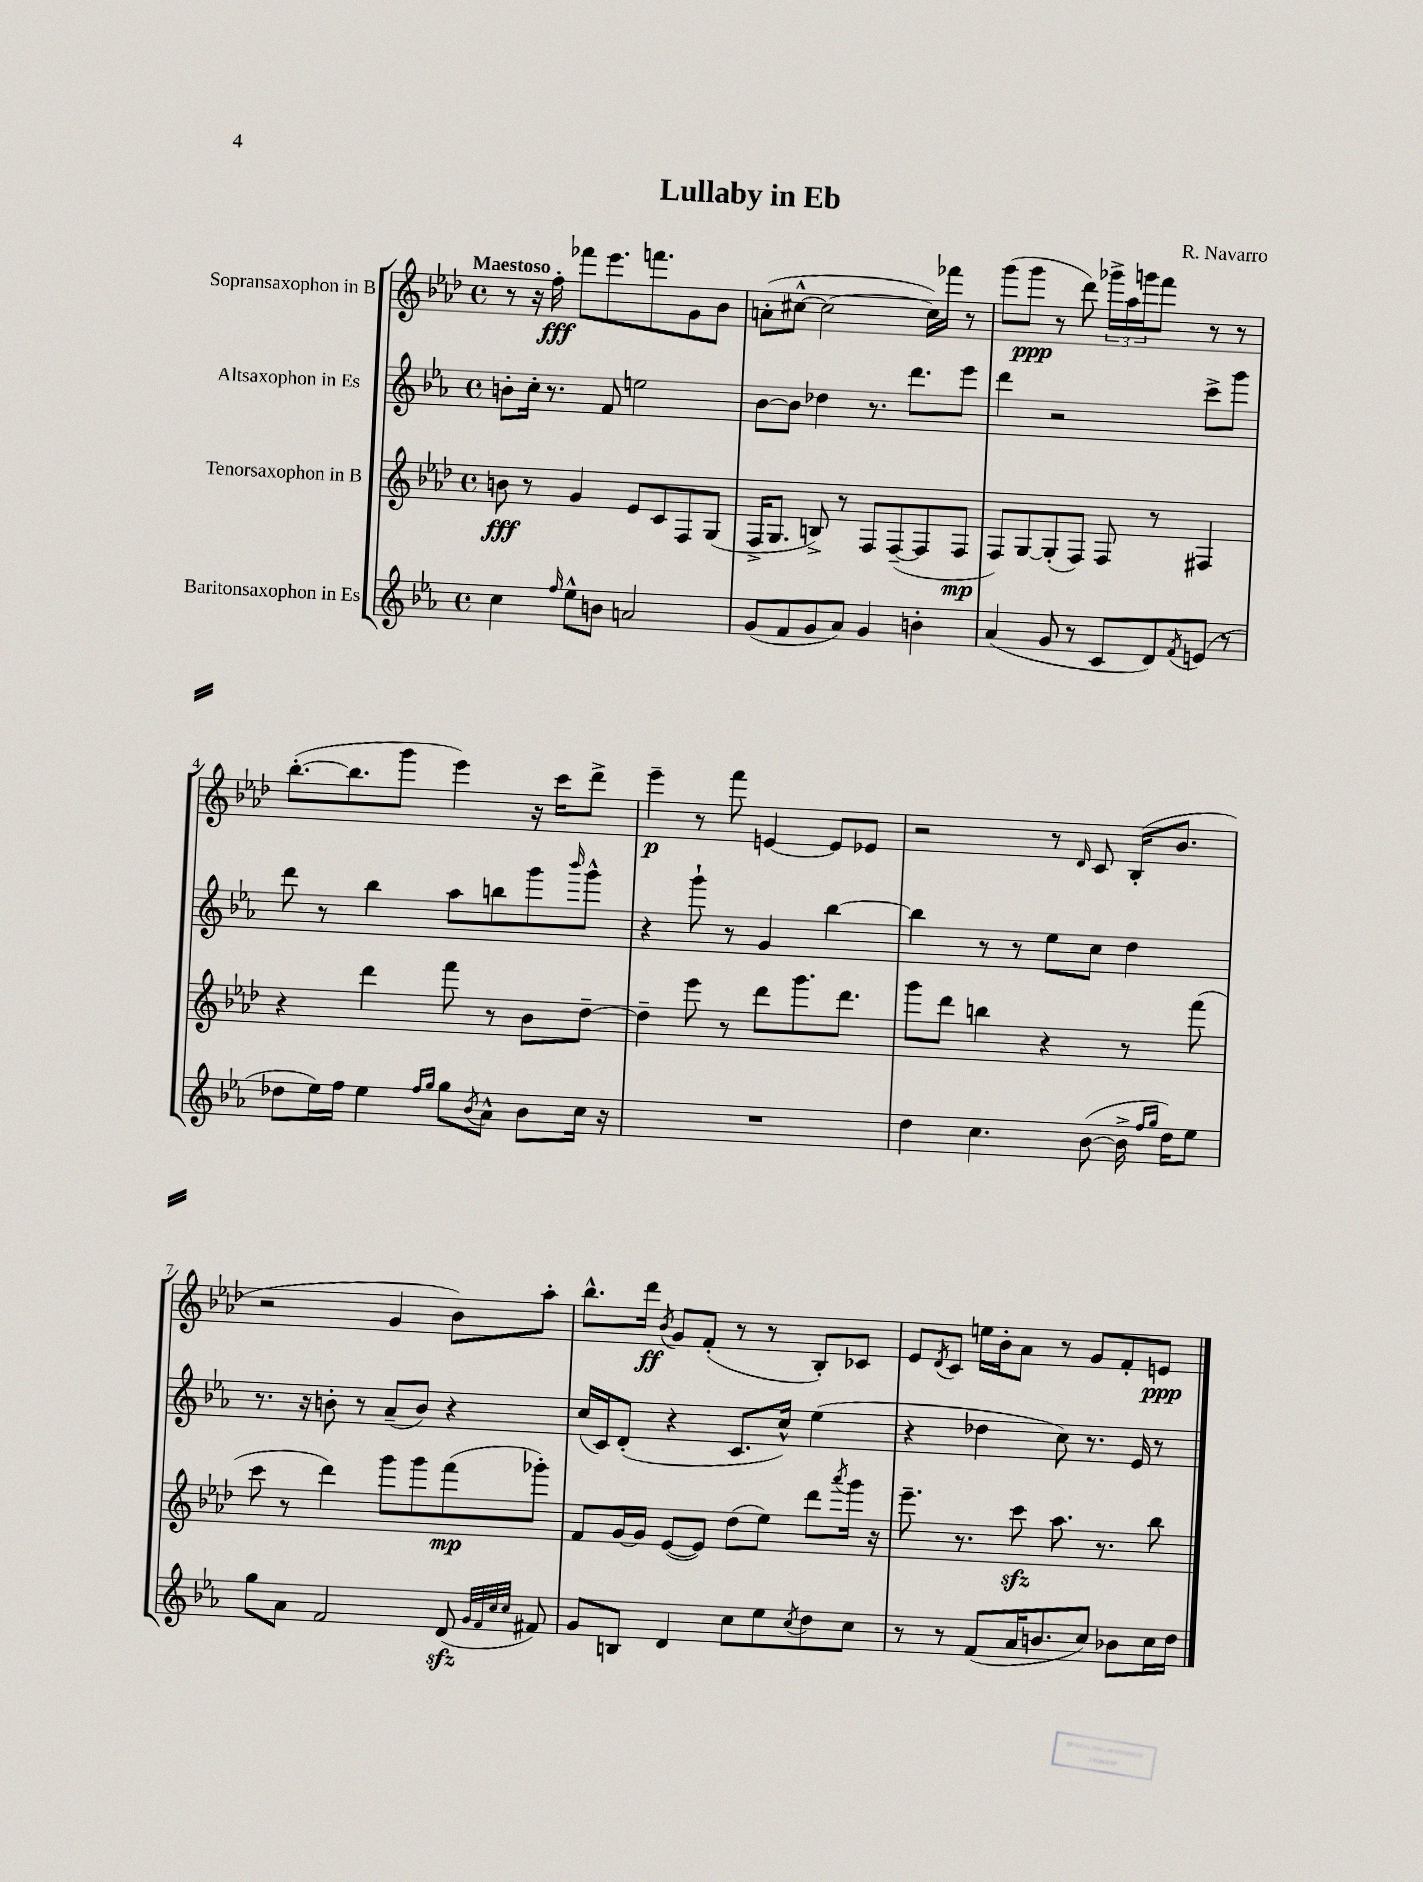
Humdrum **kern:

**kern	**kern	**kern	**kern
*staff4	*staff3	*staff2	*staff1
*clefG2	*clefG2	*clefG2	*clefG2
*k[b-e-a-]	*k[b-e-a-d-]	*k[b-e-a-]	*k[b-e-a-d-]
*M4/4	*M4/4	*M4/4	*M4/4
*met(c)	*met(c)	*met(c)	*met(c)
4cc\	8b\	8b'\L	8r
.	8r	16cc'\Jk	16r
.	.	8.r	16ff'\
16qqff/	.	.	.
8ee-^^\L	4g/	.	8fff-\L
8b\J	.	8f/	8.eee-\
2a/	8e-/L	2ee\	.
.	.	.	8.fff\
.	8c/	.	.
.	8F/	.	8g\
.	(8G/J	.	8b-\J
=	=	=	=
(8g/L	16F^/LK	[8b-\L	(8a'\L
.	8.G/J	.	.
8f/	.	8b-\]J	[8cc#^^\J
8g/	8B^/)	4dd-\	2cc#\_
8a-/J)	8r	.	.
4g/	8F/L	8.r	.
.	([8F~/	.	.
.	.	8.ddd\L	.
4b'\	8F/]	.	16cc#\]LL)
.	.	.	16fff-\JJ
.	8F/J	8eee-\J	8r
=	=	=	=
(4a-/	8F/L)	4ddd\	(8ggg\L
.	[8G/	.	8ggg\J
8g/	(8G'/]	2r	8r
8r	8F/J)	.	8ddd-\)
8c/L	8F/	.	24ggg-^\LL
.	.	.	24aa-\
.	.	.	24ggg\J
8d/)	8r	.	8fff\J
8qf/	.	.	.
(8e/J	4F#/	8ccc^\L	8r
8r	.	8ggg\J	8r
=	=	=	=
8dd-\L	4r	8ddd\	([8.bb-'\L
16ee-\L)	.	8r	.
16ff\JJ	.	.	8.bb-\]
4ee-\	4ddd-\	4bb-\	.
.	.	.	8ggg\J
16qqff/LL	.	.	.
16qqgg/JJ	.	.	.
8gg\L	8fff\	8aa-\L	4eee-\)
8qb-/	.	.	.
8a-^^\J	8r	8bb\	.
8b-\L	8b-\L	8ggg\	16r
.	.	.	16ccc\LK
.	.	16qqbbb-/	.
16cc\Jk	[8dd-~\J	8ggg^^\J	8ddd-^\J
16r	.	.	.
=	=	=	=
1r	4dd-~\]	4r	4eee-~\
.	8eee-\	8ggg`\	8r
.	8r	8r	8fff\
.	8ddd-\L	4g/	[4e/
.	8.ggg\	.	.
.	.	[4bb-\	8e/]L
.	8.ddd-\J	.	.
.	.	.	8e-/J
=	=	=	=
4dd\	8ggg\L	4bb-\]	2r
.	8ddd-\J	.	.
4.cc\	4bb\	8r	.
.	.	8r	.
.	4r	8ee-\L	8r
.	.	.	16qqd-/
([8b-\	.	8cc\J	8c/
16b-^\]	8r	4dd\	(16B-'/LK
16qqff/LL	.	.	.
16qqgg/JJ	.	.	.
16dd\LK)	.	.	8.b-/J
8ee-\J	(8fff\	.	.
=	=	=	=
8gg\L	8ccc\	8.r	2r
8a-\J	8r	.	.
.	.	16r	.
2f/	4ddd-\)	8b'\	.
.	.	8r	.
.	8ggg\L	(8a-~/L	4g/
.	8ggg\	8b/J)	.
(8d/	(8fff\	4r	8b-\L)
32qqg/LLL	.	.	.
32qqf/	.	.	.
32qqcc/	.	.	.
32qqcc/JJJ	.	.	.
8f#/)	8ggg-'\J)	.	8aa-'\J
=	=	=	=
8g/L	8f/L	(16cc/LL	8.bb-^^\L
.	.	16c/J)	.
8B/J	[16g/L	(8d'/J	.
.	16g/]JJ	.	16ddd-\Jk
.	.	.	8qb-/
4d/	([8e-/L	4r	8g/L
.	8e-/]J)	.	(8f'/J
8cc\L	(8dd-\L	8.c/L	8r
8ee-\	8ee-\J)	.	8r
.	.	16cc^^/Jk)	.
8qcc/	.	.	.
8dd\	8ddd-\L	(4ee-\	8B-'/L)
.	8qaaa-/	.	.
8cc\J	16ggg\Jk	.	8c-/J
.	16r	.	.
=	=	=	=
8r	8.eee-~\	4r	8e-/L
.	.	.	8qd-/
8r	.	.	8c/J
.	8.r	.	.
(8f/L	.	4dd-\	16ee\LL
.	.	.	16b-'\J
16a-/K	8ccc\	.	8a-\J
8.b/	.	.	.
.	8.aa-\	8cc\)	8r
8cc/J)	.	8.r	8g/L
.	8.r	.	.
8b-\L	.	.	8f'/
.	.	16e-/	.
16cc\L	8bb-\	8r	8e/J
16dd\JJ	.	.	.
==	==	==	==
*-	*-	*-	*-
